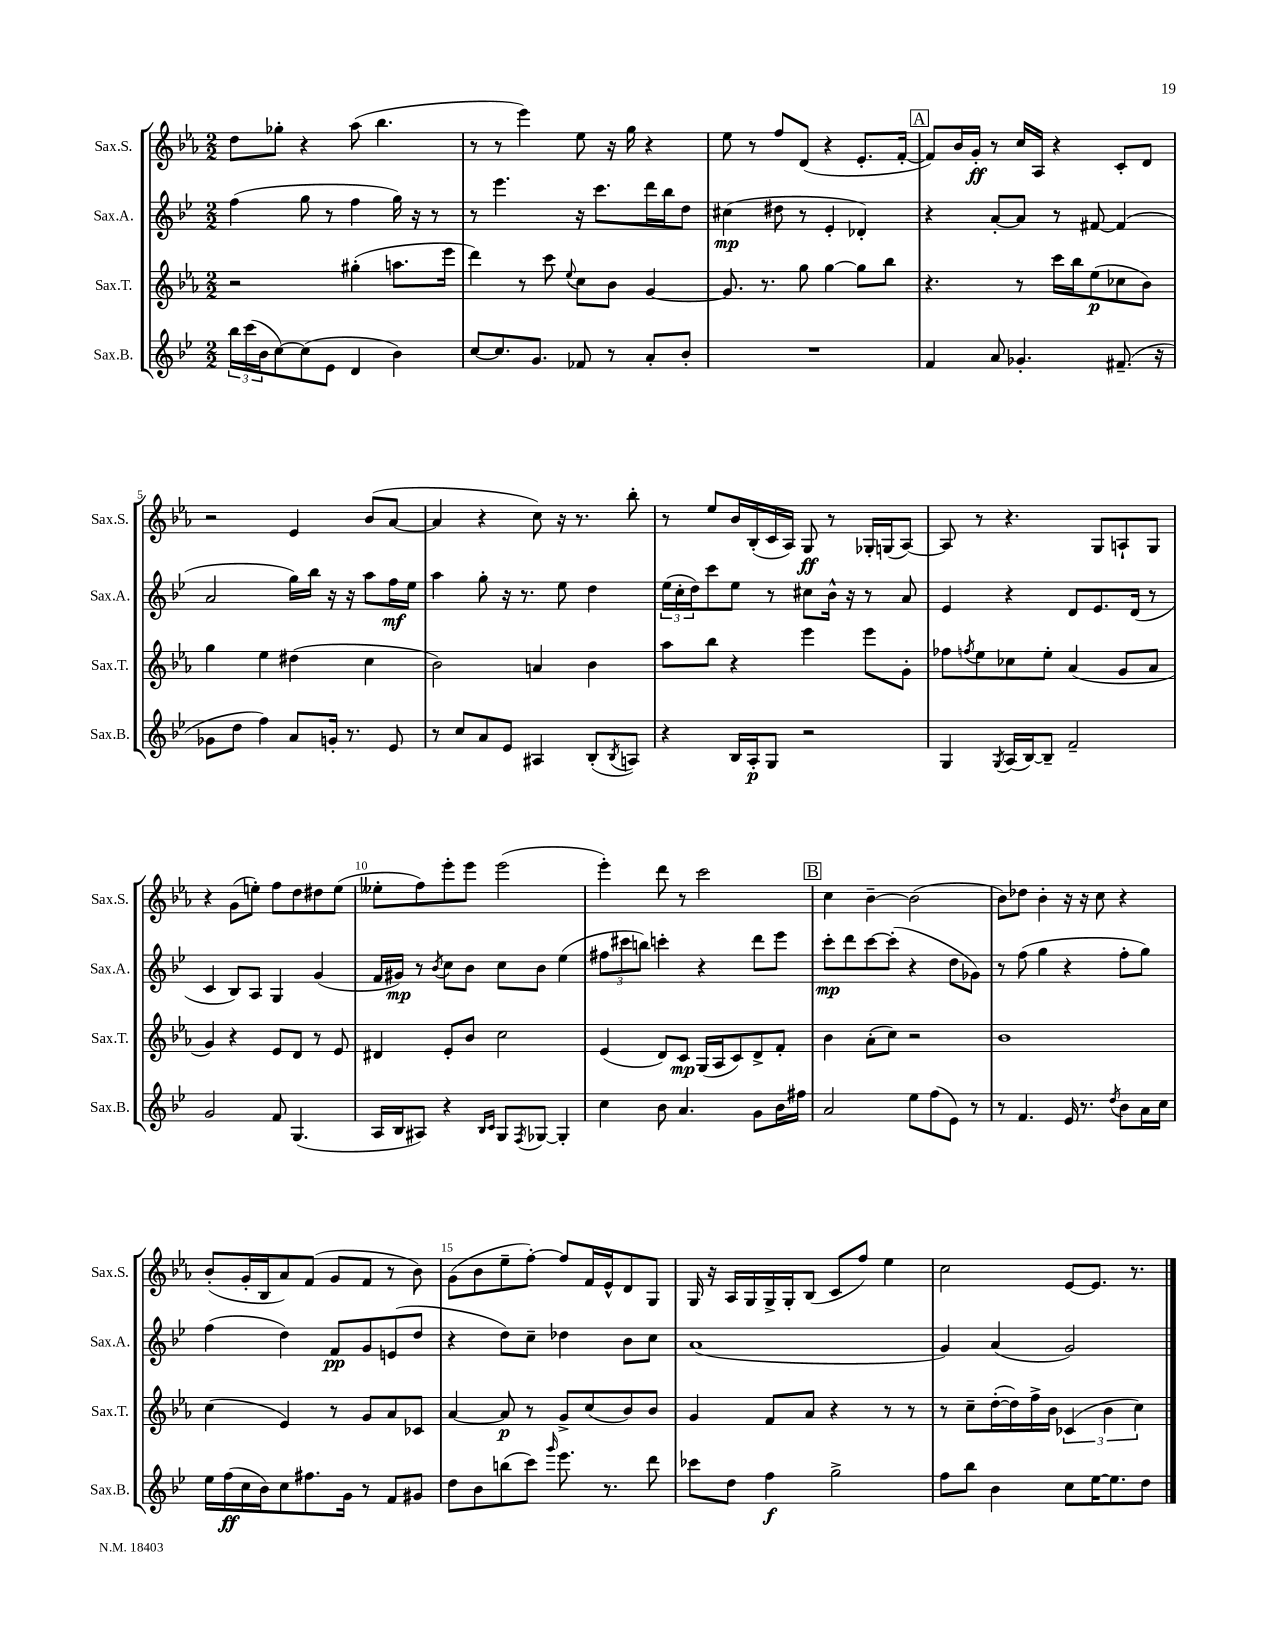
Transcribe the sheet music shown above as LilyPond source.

<<
\new StaffGroup <<
\new Staff = "s0" \with { instrumentName = "Sax.S." shortInstrumentName = "Sax.S." } {
    \clef treble \key ees \major \numericTimeSignature \time 2/2
    d''8 ges''8-. r4 aes''8( bes''4. |
    r8 r8 ees'''4) ees''8 r16 g''16 r4 |
    ees''8 r8 f''8 d'8( r4 ees'8.-. f'16~-. |
    \mark \markup { \box "A" } f'8) bes'16 g'16-.\ff r8 c''16 aes16 r4 c'8-. d'8 |
    r2 ees'4 bes'8( aes'8~ |
    aes'4 r4 c''8) r16 r8. bes''8-. |
    r8 ees''8 bes'16 bes16-.( c'16 aes16) g8\ff r8 ges16-. g16( aes8~) |
    aes8 r8 r4. g8 a8-! g8 |
    r4 g'8( e''8-.) f''8 d''8 dis''8 e''8( |
    eeses''8-. f''8) ees'''8-. ees'''8 ees'''2( |
    ees'''4-.) d'''8 r8 c'''2 |
    \mark \markup { \box "B" } c''4 bes'4~-- bes'2( |
    bes'8) des''8 bes'4-. r16 r16 c''8 r4 |
    bes'8-.( g'16-. bes16 aes'8) f'8( g'8 f'8 r8 bes'8) |
    g'8( bes'8 ees''8-- f''8~-.) f''8 f'16 ees'16-^ d'8 g8 |
    g16 r16 aes16 g16 g16-> g16-. bes8( c'8 f''8) ees''4 |
    c''2 ees'8~ ees'8. r8. \bar "|." |
}
\new Staff = "s1" \with { instrumentName = "Sax.A." shortInstrumentName = "Sax.A." } {
    \clef treble \key bes \major \numericTimeSignature \time 2/2
    f''4( g''8 r8 f''4 g''16) r16 r8 |
    r8 ees'''4. r16 c'''8. d'''16 bes''16 d''8 |
    cis''4\mp( dis''8 r8 ees'4-. des'4-.) |
    \mark \markup { \box "A" } r4 a'8~-. a'8 r8 fis'8~ fis'4( |
    a'2 g''16) bes''16 r16 r16 a''8 f''16\mf ees''16 |
    a''4 g''8-. r16 r8. ees''8 d''4 |
    \tuplet 3/2 { ees''16( c''16-. d''16) } c'''8 ees''8 r8 cis''8 bes'16-^ r16 r8 a'8 |
    ees'4 r4 d'8 ees'8. d'16( r8 |
    c'4 bes8) a8 g4 g'4( |
    f'16 gis'16\mp) r8 \acciaccatura { bes'8 } c''8 bes'8 c''8 bes'8 ees''4( |
    \tuplet 3/2 { fis''8 cis'''8 b''8) } c'''4-. r4 d'''8 ees'''8 |
    \mark \markup { \box "B" } c'''8-.\mp d'''8 c'''8~ c'''8-.( r4 d''8 ges'8) |
    r8 f''8( g''4 r4 f''8-. g''8) |
    f''4( d''4) f'8\pp g'8 e'8( d''8 |
    r4 d''8) c''8-- des''4 bes'8 c''8 |
    a'1( |
    g'4) a'4( g'2) \bar "|." |
}
\new Staff = "s2" \with { instrumentName = "Sax.T." shortInstrumentName = "Sax.T." } {
    \clef treble \key ees \major \numericTimeSignature \time 2/2
    r2 gis''4-.( a''8. ees'''16 |
    d'''4) r8 c'''8 \appoggiatura { ees''8 } c''8 bes'8 g'4~ |
    g'8. r8. g''8 g''4~ g''8 bes''8 |
    \mark \markup { \box "A" } r4. r8 c'''16 bes''16 ees''8\p( ces''8 bes'8) |
    g''4 ees''4 dis''4( c''4 |
    bes'2) a'4 bes'4 |
    aes''8 bes''8 r4 ees'''4 ees'''8 g'8-. |
    fes''8 \acciaccatura { f''8 } ees''8 ces''8 ees''8-. aes'4( g'8 aes'8 |
    g'4) r4 ees'8 d'8 r8 ees'8 |
    dis'4 ees'8-. bes'8 c''2 |
    ees'4( d'8) c'8\mp g16( aes16 c'8) d'8-> f'8-. |
    \mark \markup { \box "B" } bes'4 aes'8-.( c''8) r2 |
    bes'1 |
    c''4( ees'4) r8 g'8 aes'8 ces'8 |
    aes'4~ aes'8\p r8 g'8-> c''8( bes'8) bes'8 |
    g'4 f'8 aes'8 r4 r8 r8 |
    r8 c''8-- d''16~-.( d''16) f''16-> bes'16 \tuplet 3/2 { ces'4( bes'4 c''4) } \bar "|." |
}
\new Staff = "s3" \with { instrumentName = "Sax.B." shortInstrumentName = "Sax.B." } {
    \clef treble \key bes \major \numericTimeSignature \time 2/2
    \tuplet 3/2 { bes''16 c'''16( bes'16 } c''8~) c''8( ees'8 d'4 bes'4) |
    c''8~ c''8. g'8. fes'8 r8 a'8-. bes'8-. |
    R1 |
    \mark \markup { \box "A" } f'4 a'8 ges'4.-. fis'8.--( r16 |
    ges'8 d''8 f''4) a'8 g'16-. r8. ees'8 |
    r8 c''8 a'8 ees'8 ais4 bes8-.( \acciaccatura { bes8 } a8) |
    r4 bes16 a16-.\p g8 r2 |
    g4 \acciaccatura { g8 } a16( bes16~) bes8-- f'2-- |
    g'2 f'8 g4.( |
    a16 bes16 ais8) r4 \grace { bes16 c'16 } g8 \acciaccatura { f8 } ges8~ ges4-. |
    c''4 bes'8 a'4. g'8 bes'16 fis''16 |
    \mark \markup { \box "B" } a'2 ees''8 f''8( ees'8) r8 |
    r8 f'4. ees'16 r8. \acciaccatura { d''8 } bes'8 a'16 c''16 |
    ees''16 f''16\ff( c''16 bes'16) c''8 fis''8. g'16 r8 f'8 gis'8 |
    d''8 bes'8 b''8( c'''8) \grace { g'''16 } ees'''8. r8. d'''8 |
    ces'''8 d''8 f''4\f g''2-> |
    f''8 bes''8 bes'4 c''8 ees''16~ ees''8. d''8 \bar "|." |
}
>>
>>
\layout { \context { \Score \override BarNumber.break-visibility = ##(#f #t #t) barNumberVisibility = #(every-nth-bar-number-visible 5) } }
